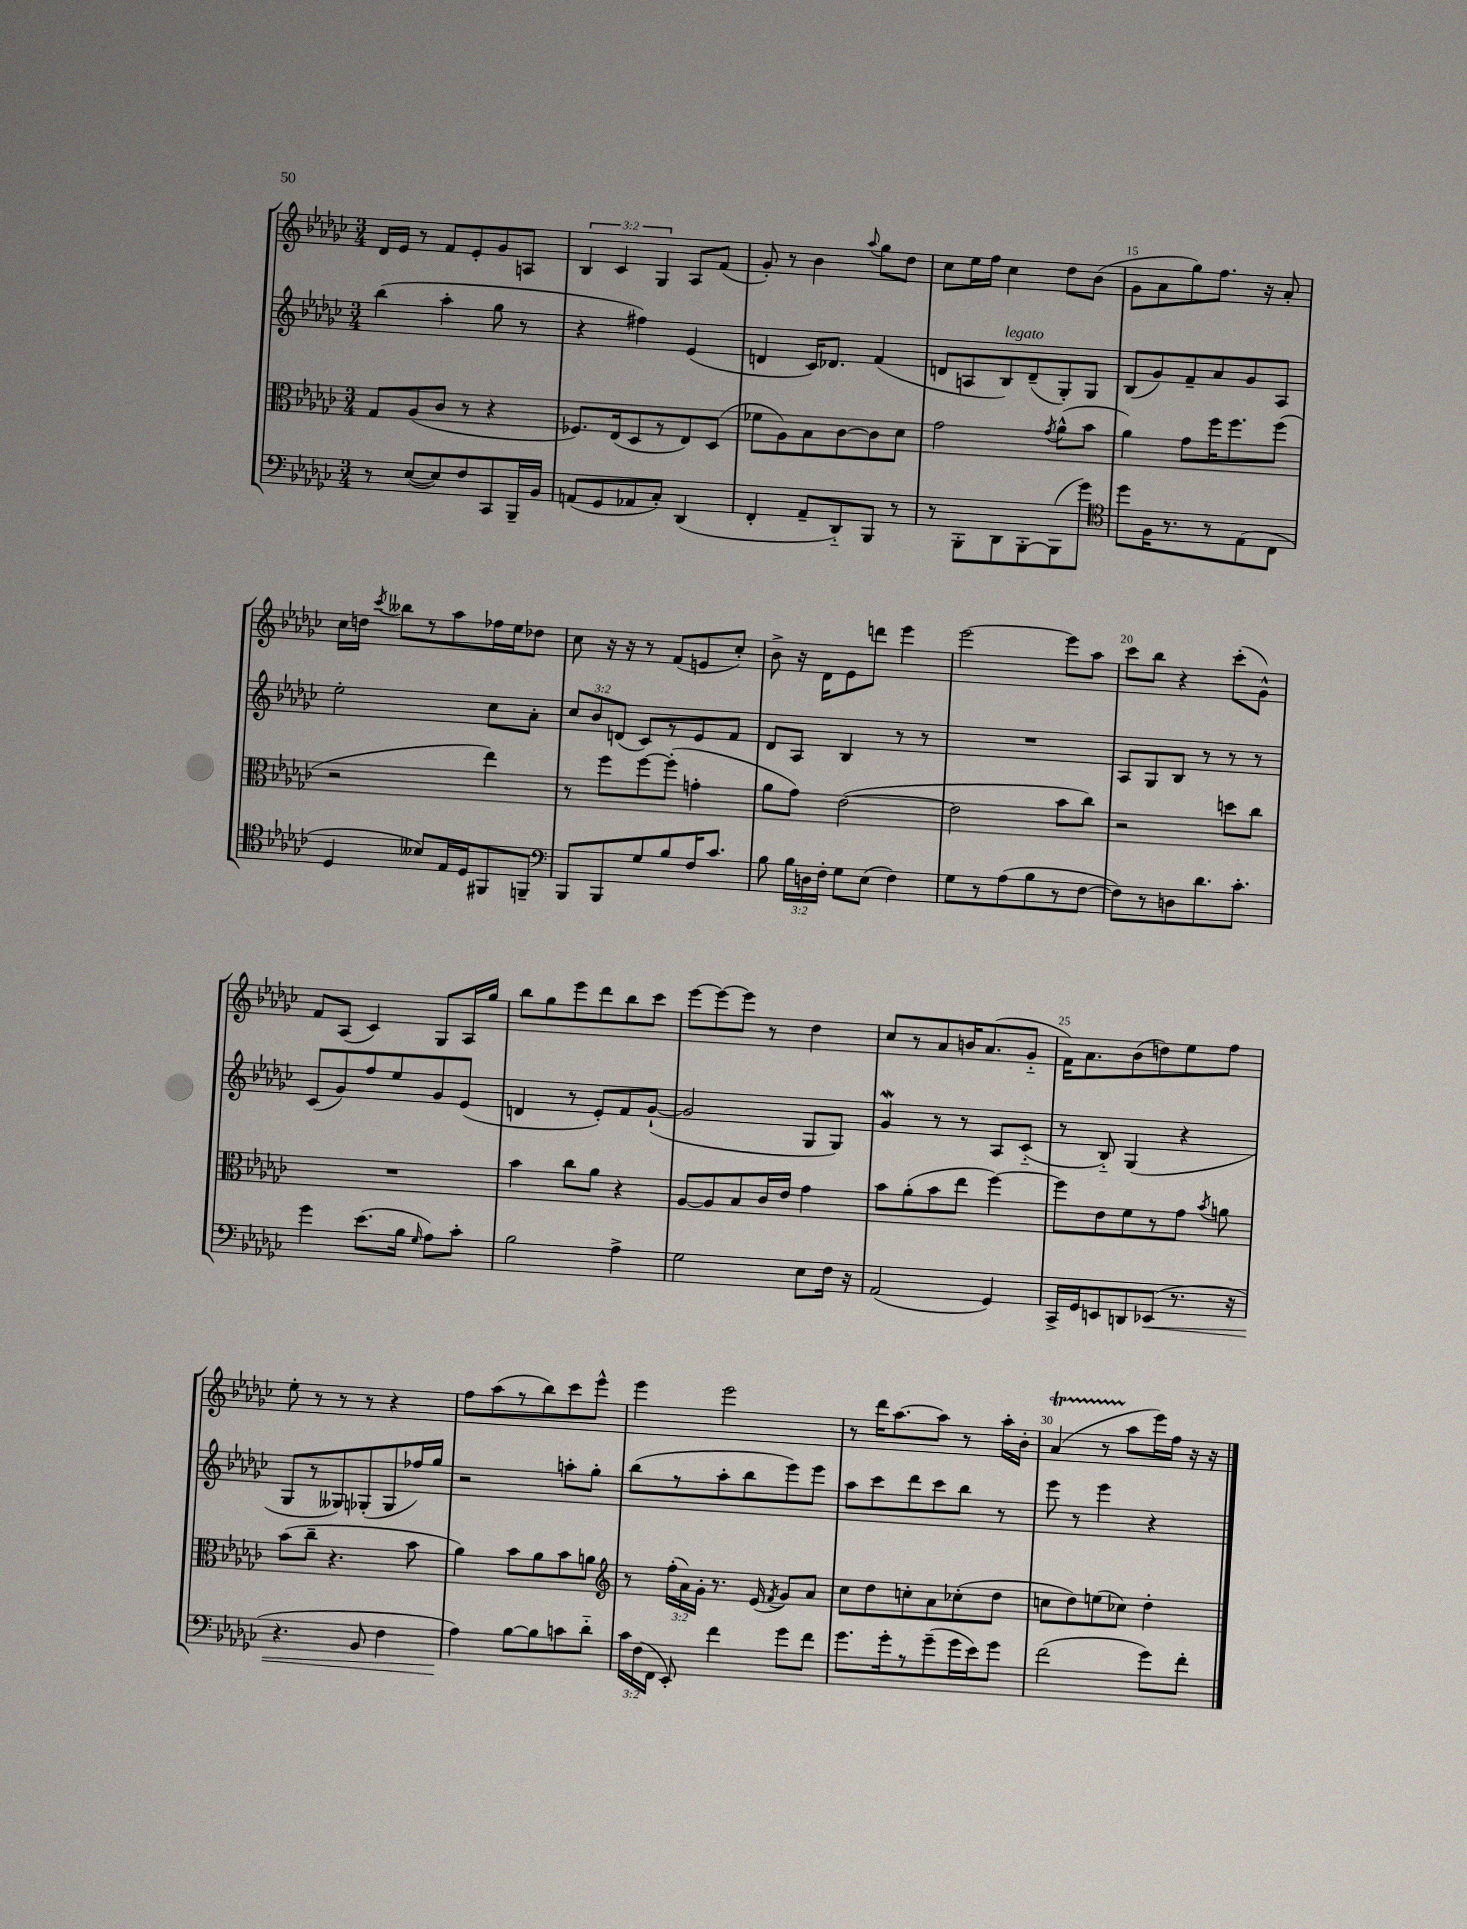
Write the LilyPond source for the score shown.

<<
\new StaffGroup <<
\new Staff = "s0" {
    \clef treble \key ges \major \numericTimeSignature \time 3/4 \override Staff.TupletNumber.text = #tuplet-number::calc-fraction-text
    \autoBeamOff des'16[ ees'16] r8 f'8[ ees'8-. ges'8 a8] |
    \tuplet 3/2 { bes4 ces'4 ges4 } aes8[ f'8]( |
    ges'8-.) r8 bes'4 \appoggiatura { aes''8 } ges''8[ des''8] |
    ces''8[ ees''16 f''16] ces''4 des''8[ bes'8]( |
    ges'8[ aes'8 ges''8) f''8.] r16 aes'8-. |
    ces''16[ d''16] \acciaccatura { ces'''8 } beses''8[ r8 aes''8 fes''16 ees''16 des''8] |
    ces''8 r16 r16 r8 f'8[( e'8 ces''8]-.) |
    bes'8-> r16 des'16[ ees'8 d'''8] ees'''4 |
    ees'''2~ ees'''8[ aes''8] |
    ces'''8[ bes''8] r4 ces'''8[-.( ges'8]-^) |
    f'8[ aes8]( ces'4) ges8[ aes16 ges''16] |
    bes''8[ ges''8 ees'''8 des'''8 bes''8 ces'''8] |
    ees'''8[~ ees'''8~ ees'''8] r8 des''4 |
    ces''8[ r8 aes'8 b'16 aes'8.( ges'8]-_ |
    f'16[) aes'8. bes'8( d''8) ees''8 f''8] |
    ees''8-. r8 r8 r8 r4 |
    f''8[ aes''8( r8 bes''8) ces'''8 ees'''8]-^ |
    ees'''4 ees'''2 |
    r8 des'''16[ aes''8.~ aes''8] r8 aes''16[-. bes'16]-. |
    aes'4\startTrillSpan( r8 aes''8[\stopTrillSpan ees'''16) f''16] r16 r16 \bar "|." |
}
\new Staff = "s1" {
    \clef treble \key ges \major \numericTimeSignature \time 3/4 \override Staff.TupletNumber.text = #tuplet-number::calc-fraction-text
    \autoBeamOff bes''4( aes''4-. ges''8 r8 |
    r4 fis''4) ees'4( |
    d'4 ces'16[) des'8.] f'4( |
    d'8[ a8 bes8^\markup { \italic "legato" }) d'8--( ges8-.) ges8] |
    bes8[( ges'8) f'8-- aes'8 ges'8 aes8] |
    ees''2-. ces''8[ aes'8]-. |
    \tuplet 3/2 { ces''8[ bes'8 d'8]( } ces'8[) r8 ees'8 f'8] |
    des'8[ aes8] bes4 r8 r8 |
    R2. |
    aes8[ ges8 bes8] r8 r8 r8 |
    ces'8[( ges'8) f''8 ees''8 ges'8 ees'8]( |
    d'4 r8 ees'8[-.) f'8 ges'8]~-!( |
    ges'2 ges8[ ges8]) |
    ges'4\mordent r8 r8 aes8[ ces'8]-_( |
    r8 bes8-_) ges4( r4 |
    ges8[ r8 geses8) ges8-.( ges8 fes''16) ges''16] |
    r2 a''8[-. ges''8]-. |
    bes''8[( r8 aes''8-. bes''8 ees'''8) ees'''8] |
    aes''8[ ces'''8 des'''8 ces'''8 bes''8] r8 |
    ees'''8 r8 ees'''4 r4 \bar "|." |
}
\new Staff = "s2" {
    \clef alto \key ges \major \numericTimeSignature \time 3/4 \override Staff.TupletNumber.text = #tuplet-number::calc-fraction-text
    \autoBeamOff ges8[ aes8( ces'8] r8 r4 |
    fes8.[) ees16( des8 r8 ees8) des8]( |
    fes'8[ aes8) bes8 ces'8~ ces'8 des'8] |
    ges'2 \acciaccatura { ges'8 } aes'8[-^( bes'8] |
    aes'4) ges'8[ f''16 f''8. f''8]( |
    r2 ees''4) |
    r8 f''8[ f''8~ f''8]-.( g'4-. |
    aes'8[ ges'8]) ees'2~( |
    ees'2 bes'8[ ces''8]) |
    r2 d''8[ ces''8] |
    R2. |
    bes'4 ces''8[ aes'8] r4 |
    aes8[~ aes8 bes8 ces'16 ees'16] ges'4 |
    bes'8[ aes'8-.( bes'8 ees''8] f''4~) |
    f''8[ ees'8 f'8 r8 ges'8] \acciaccatura { bes'8 } a'8 |
    bes'8[( ces''8]-- r4. bes'8 |
    aes'4) bes'8[ aes'8 bes'8 a'8] |
    \clef treble r8 \tuplet 3/2 { f''16[-.( aes'16) ges'16]-. } r8. ees'16( \acciaccatura { f'8 } ges'8[) aes'8] |
    ces''8[ des''8 c''8-. aes'8 ces''8-.( des''8] |
    c''8[ des''8) e''8( ces''8]) des''4-. \bar "|." |
}
\new Staff = "s3" {
    \clef bass \key ges \major \numericTimeSignature \time 3/4 \override Staff.TupletNumber.text = #tuplet-number::calc-fraction-text
    \autoBeamOff r8 ees8[~( ees8) f8 ces,8 bes,,16-- bes,16] |
    a,8[( ges,8 aes,8 ces8]-.) des,4( |
    f,4-. aes,8[-- des,8-_) bes,,8] r8 |
    r8 bes,,8[-. des,8 bes,,8~-. bes,,8( ges'8]) |
    \clef tenor des''8[ f16 r8. r8 ees8( ces8] |
    des4 beses8[) ees16 des16 fis,8 f,8]-- |
    \clef bass bes,,8[ bes,,8 ges8 bes8 f16 ces'8.] |
    bes8 \tuplet 3/2 { bes16[ d16 f16]-. } ges8[ ees8]( f4) |
    ges8[ r8 aes8( bes8 r8 f8]~ |
    f8[) r8 d8 des'8. ces'8.]-. |
    ges'4 ees'8.[( bes16] \grace { ges16 } aes8[) ces'8]-. |
    bes2 aes4-> |
    ges2 ees8[ f16] r16 |
    aes,2( ges,4) |
    ces,16[-> ges,16 e,8 d,8 ees,8]\<( r8. r16 |
    r4. bes,8 f4 |
    aes4\!) bes8[~ bes8 c'8 des'8]-_ |
    \tuplet 3/2 { ces'16[ f16( f,16] } ees,8-.) f'4 ges'8[ f'8] |
    ges'8.[ ges'16-. r8 ges'8--( ges'16 ees'16) ges'8] |
    f'2( ges'8[) f'8]-. \bar "|." |
}
>>
>>
\layout { \context { \Score currentBarNumber = #11 \override BarNumber.break-visibility = ##(#f #t #t) barNumberVisibility = #(every-nth-bar-number-visible 5) } }
